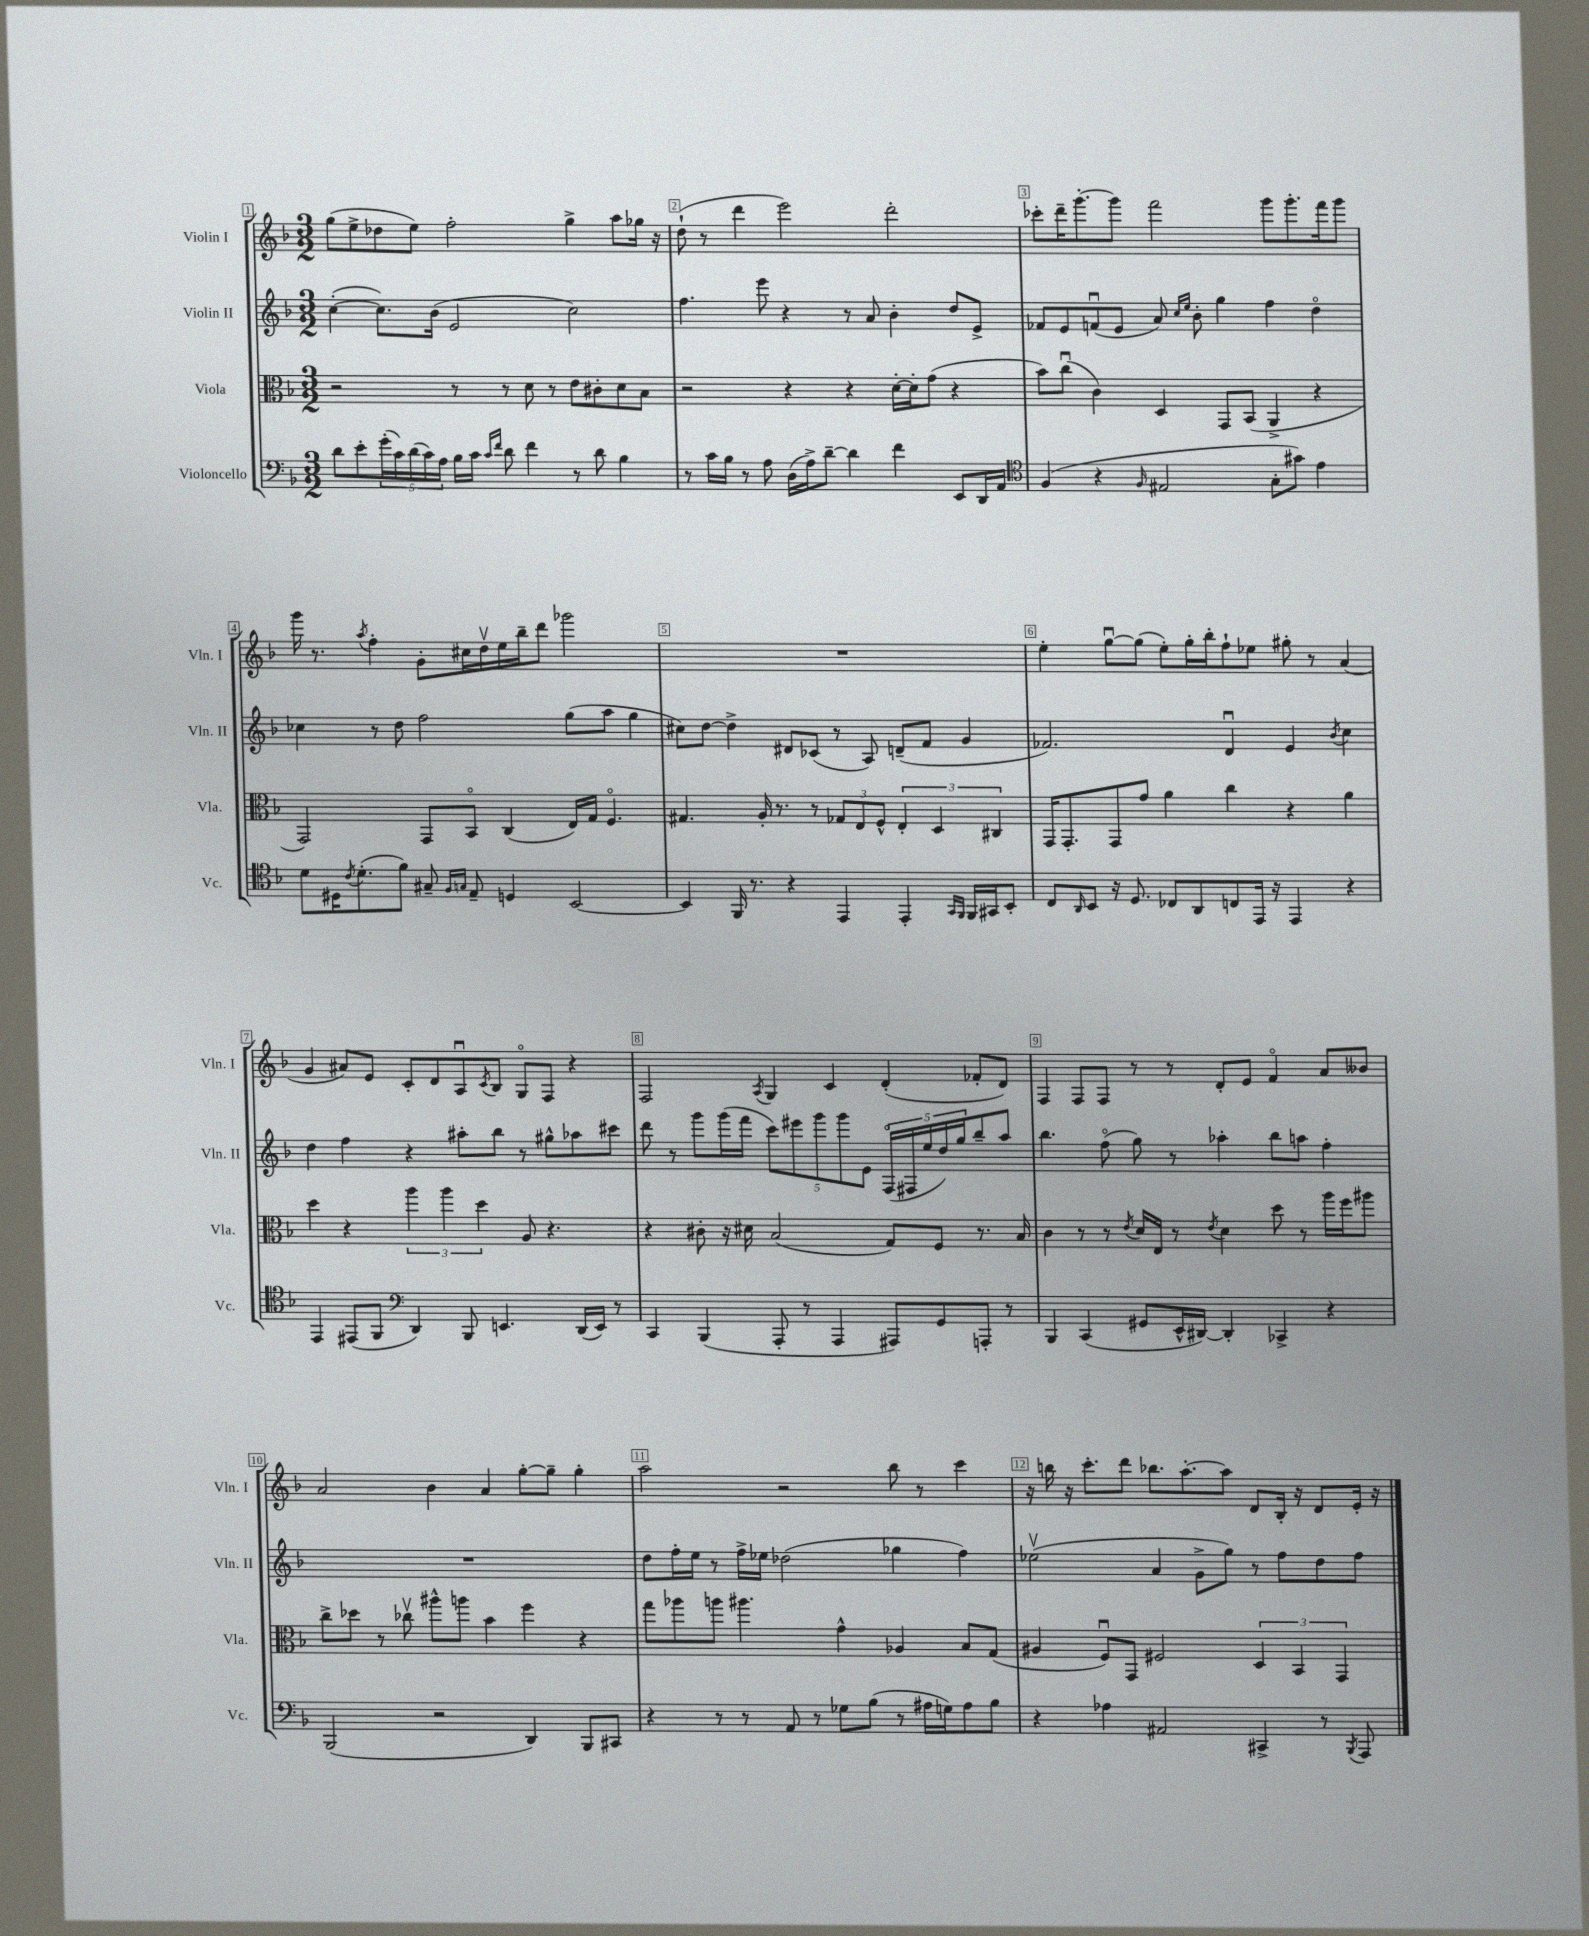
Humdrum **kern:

**kern	**kern	**kern	**kern
*staff4	*staff3	*staff2	*staff1
*clefF4	*clefC3	*clefG2	*clefG2
*k[b-]	*k[b-]	*k[b-]	*k[b-]
*M3/2	*M3/2	*M3/2	*M3/2
8d	2r	([4cc'	(8gg
8e'	.	.	8ee^
(20g'	.	8.cc])	8dd-
20c)	.	.	.
(20d	.	.	.
.	.	.	8ee)
20c)	.	.	.
.	.	(16b-	.
20A	.	.	.
16B-	8r	2e	2ff'
16c	.	.	.
16qqc	.	.	.
16qqf	.	.	.
8d	8r	.	.
4f	8d	.	.
.	8r	.	.
8r	8e	2cc)	4gg^
8d	8c#'	.	.
4B-	8d	.	8aa
.	8B-	.	16gg-
.	.	.	16r
=	=	=	=
8r	2r	4.ff	(8dd`
16c	.	.	8r
16B-	.	.	.
8r	.	.	4ddd
8A	.	8eee	.
(16D	4r	4r	2eee)
16A^)	.	.	.
[8d~	.	.	.
4d]	4r	8r	.
.	.	8a	.
4f	[16d'	4b-'	2ddd'
.	16d']	.	.
.	(8g	.	.
8EE	4r	8dd	.
16DD	.	8e^	.
16AA	.	.	.
=	=	=	=
*clefC4	*	*	*
(4F	8b-)	8f-	8ccc-'
.	(8ccu	8e	16ddd~
.	.	.	[8.ggg'
4r	4c)	(8fu	.
.	.	8e	8ggg]
16qqF	.	.	.
2E#	4D	8a)	2fff
.	.	16qqcc	.
.	.	16qqee	.
.	.	8b-'	.
.	8GG	4gg	.
.	(8BB-	.	.
8G'	4AA^	4ff	8ggg
8g#)	.	.	8.ggg'
4e	4r	4ddo	.
.	.	.	16fff
.	.	.	8ggg
=	=	=	=
8d	2GG)	4cc-	16ggg
.	.	.	8.r
16D#	.	.	.
8qc	.	.	.
(8.d'	.	.	.
.	.	.	8qaa
.	.	8r	4ff'
8f)	.	8dd	.
8G#~	8GG	2ff	8g'
16qqF	.	.	.
16qqG	.	.	.
8E~	8BB-o	.	16cc#
.	.	.	16ddv
4D	(4C	.	16ee
.	.	.	16bb-~
.	.	.	8ddd
[2BB-	16E)	(8gg	2ggg-
.	16G	.	.
.	4.Fo	8aa	.
.	.	4gg	.
=	=	=	=
4BB-]	4.G#	8cc#)	1.r
.	.	[8dd	.
16FF	.	4dd^]	.
8.r	.	.	.
.	16A'	.	.
.	8.r	.	.
4r	.	8d#	.
.	8r	(8c-	.
4EE	12G-	8r	.
.	12E	.	.
.	.	8A)	.
.	12F^^	.	.
4EE'	6E'	(8d~	.
.	.	8f	.
.	6D	.	.
16qqGG	.	.	.
16qqFF	.	.	.
16FF	.	4g	.
16GG#	.	.	.
.	6C#	.	.
8BB-'	.	.	.
=	=	=	=
8C	16GG	2.f-)	4ee'
.	8.GG'	.	.
16qqAA	.	.	.
8BB-	.	.	.
16r	8GG	.	[8ggu
8.D	.	.	.
.	8g	.	(8gg]
8C-	4a	.	8ee')
8AA	.	.	16gg'
.	.	.	16bb-'
8C	4cc	4du	8ff`
16EE	.	.	8ee-
16r	.	.	.
4EE	4r	4e	8gg#'
.	.	.	8r
.	.	8qb-	.
4r	4a	4cc	(4a
=	=	=	=
4EE	4dd	4dd	4g
(8EE#	4r	4ff	8a#)
8FF	.	.	8e
*clefF4	*	*	*
4DD)	6aa	4r	8c'
.	.	.	8d
.	6aa	.	.
8BBB-	.	8aa#'	8Au
.	6dd	.	.
.	.	.	8qc
4.EE	.	8bb-	8B-
.	8A	8r	8Go
.	4.r	8gg#^^	8F
(16DD	.	8aa-	4r
16EE)	.	.	.
8r	.	8ccc#	.
=	=	=	=
4CC	4r	8ddd	2F
.	.	8r	.
(4BBB-	8c#'	8ggg	.
.	16r	(16ggg	.
.	16d#	16fff	.
.	.	.	8qA
8AAA'	(2B-	10ccc)	4G
.	.	10eee#	.
8r	.	.	.
.	.	10ggg	.
4AAA	.	.	4c
.	.	10ggg	.
.	.	10e	.
8AAA#)	8G)	(20Fo	(4d'
.	.	20F#	.
.	.	20ee	.
8GG	8F	.	.
.	.	20dd)	.
.	.	20gg	.
8AAA'	8.r	8bb-~	8f-'
8r	.	8aa	8d)
.	16B-	.	.
=	=	=	=
4BBB-	4c	4.bb-	4F
(4CC	8r	.	8F
.	8r	(8ffo	8F
.	8qe	.	.
8GG#	16d	8gg)	8r
.	16E	.	.
16EE^^	8r	8r	8r
[16DD#)	.	.	.
.	8qe	.	.
4DD#']	4d	4aa-'	8d'
.	.	.	8e
4CC-^	8dd	8bb-	4fo
.	8r	8aa	.
4r	16aa	4ff'	8a
.	16ff	.	.
.	8aa#	.	8b--
=	=	=	=
(2BBB-	8cc^	1.r	2a
.	8dd-	.	.
.	8r	.	.
.	8cc-v	.	.
2r	8aa#^^	.	4b-
.	8aa	.	.
.	4b-	.	4a
4DD)	4ff	.	[8gg'
.	.	.	8gg~]
8BBB-	4r	.	4gg'
8CC#	.	.	.
=	=	=	=
4r	8gg	8dd	2aa
.	8aa-	16ff'	.
.	.	16ee	.
8r	8aa	8r	.
8r	4.aa#	16ff^	.
.	.	16ee-	.
8AA	.	(2dd-	2r
8r	.	.	.
8G-	4g^^	.	.
(8B-	.	.	.
8r	4A-	4gg-	8bb-
16A#	.	.	8r
16G)	.	.	.
8A#	8B-	4ff)	4ccc
8B-	(8G	.	.
=	=	=	=
4r	4A#	(2ee-v	16r
.	.	.	16bb
.	.	.	16r
.	.	.	8.ccc'
4A-	8Fu)	.	.
.	8GG	.	8ddd
2AA#	2F#	4a	8.bb-
.	.	.	[8.aa'
.	.	8g^	.
.	.	8gg)	8aa]
4CC#^	6D	8r	8d
.	.	8ff	16B-'
.	6BB-	.	.
.	.	.	16r
8r	.	8dd	8d
.	6GG	.	.
8qBBB-	.	.	.
8AAA	.	8ff	16e'
.	.	.	16r
==	==	==	==
*-	*-	*-	*-
